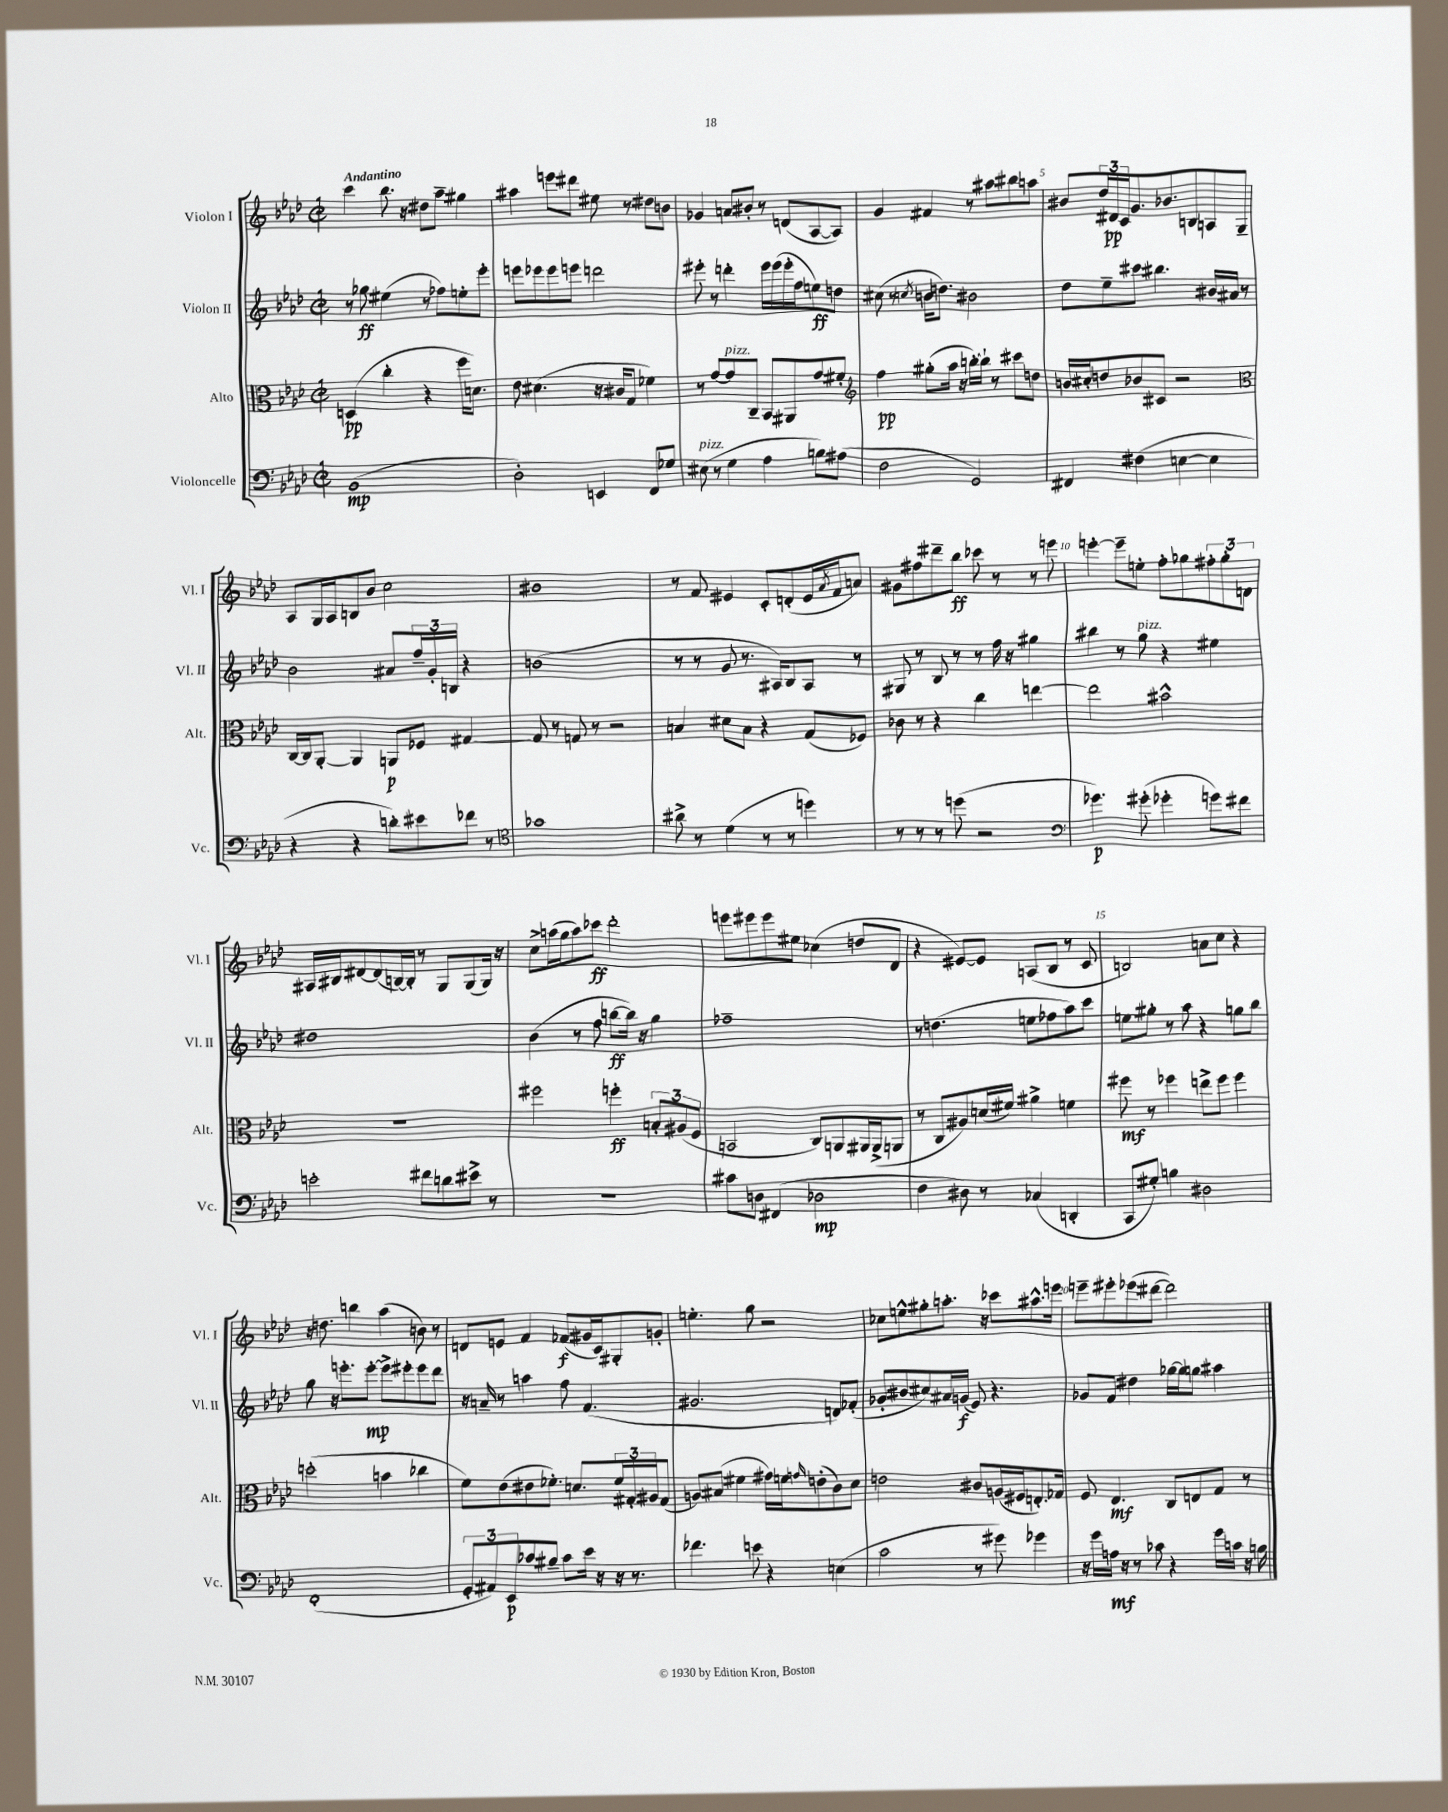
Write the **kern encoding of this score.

**kern	**kern	**kern	**kern
*staff4	*staff3	*staff2	*staff1
*clefF4	*clefC3	*clefG2	*clefG2
*k[b-e-a-d-]	*k[b-e-a-d-]	*k[b-e-a-d-]	*k[b-e-a-d-]
*M2/2	*M2/2	*M2/2	*M2/2
*met(c|)	*met(c|)	*met(c|)	*met(c|)
(1BB-	(4D	8r	4ccc
.	.	8gg-	.
.	4cc'	(4ee#	8.bb-
.	.	.	16r
.	4r	8r	8dd#
.	.	8ff-)	8aa-~
.	16ff	8ee'	4gg#
.	8.d)	.	.
.	.	8eee-'	.
=	=	=	=
2D-')	8e-	8eee	4aa#
.	(4.d#	8eee-	.
.	.	8eee-	8eee
.	.	8eee	8ddd#
4EE	16r	2ddd	8ee#
.	16c#	.	.
.	8G	.	8r
8FF	4f-)	.	8dd#
8G-	.	.	8b
=	=	=	=
(8E#	8r	8eee#'	4g-
8r	[8g	8r	.
4G	8g]	4ddd'	8a
.	8C~	.	8b#'
4A-	8BB-	16eee#	8r
.	.	(16eee#	.
.	8AA#	16eee#'	(8d
.	.	16ff	.
8B)	8g	8ee)	[8A-
(8A#	8f#'	8dd	8A-])
=	=	=	=
*	*clefG2	*	*
2F	4ff	(8cc#	4g
.	.	8r	.
.	.	8qcc	.
.	(8gg#'	16b	4f#
.	.	8.dd)	.
.	16aa-	.	.
.	16r	.	.
2GG)	[16bb')	2b#	8r
.	16bb`]	.	.
.	8r	.	8aa#
.	8ccc#	.	8bb#
.	8dd	.	8aa
=	=	=	=
4FF#	16b	8dd-	8b#
.	16cc#'	.	.
.	8dd	8ee-~	24dd-
.	.	.	24d#
.	.	.	24c
(4F#	8b-	8ccc#	8.g
.	8c#	4.bb#	.
.	.	.	8.b-
[4E	2r	.	.
.	.	.	8B
4E]	.	16b#	8A
.	.	16a#	.
.	.	8r	8G~
=	=	=	=
*	*clefC3	*	*
4r	[16C	2b-	8A-
.	16C]	.	.
.	[8AA-'	.	16G
.	.	.	16A-
4r	4AA-]	.	8B
.	.	.	8b-
8d')	8AA	8a#	2cc
8e#	8F-	24ff~	.
.	.	24g'	.
.	.	24B	.
8f-	[4G#	4r	.
8r	.	.	.
=	=	=	=
*clefC4	*	*	*
1g-	8G#]	(1b	1b#
.	8r	.	.
.	8G	.	.
.	8r	.	.
.	2r	.	.
=	=	=	=
8a#^	4B	8r	8r
8r	.	8r	8f
(4d-	8d#	8g	4e#
.	8B	8.r	.
8r	4r	.	8c'
.	.	16A#)	.
8r	.	8B-	(8d'
4dd)	(8G	8A#	16e#
.	.	.	8qa-
.	.	.	16f
.	8F-)	8r	8a)
=	=	=	=
8r	8c-	8G#	8g#
8r	8r	8r	8ff#
8r	4r	8B-	8ddd#~
(8dd	.	8r	8bb-
2r	4cc	8r	8ccc-
.	.	16ff	8r
.	.	16r	.
.	[4ee	4gg#	8r
.	.	.	8eee
=	=	=	=
*clefF4	*	*	*
4.g-)	2ee]	4bb#	[4eee'
.	.	8r	8eee~]
(8g#'	.	8gg	8ee'
4g-'	2b#^^	4r	8ff'
.	.	.	8gg-
8g)	.	4ee#	12ff#'
.	.	.	12gg-'
8f#	.	.	.
.	.	.	12d
=	=	=	=
2e'	1r	1dd#	16A#
.	.	.	16B#
.	.	.	[8d#
.	.	.	(8d#]
.	.	.	[16B)
.	.	.	16B']
8f#	.	.	8r
8d	.	.	8G
8e#^	.	.	(8G
8r	.	.	16G)
.	.	.	16r
=	=	=	=
1r	2ff#	(4b-	8cc^
.	.	.	(16aa
.	.	.	16gg
.	.	8r	8aa)
.	.	8ff	8ccc-
.	4ff'	[8bb	2ddd-'
.	.	16bb])	.
.	.	16r	.
.	12B'	4gg	.
.	(12A#	.	.
.	12F	.	.
=	=	=	=
8c#	2BB	1ff-~	8eee
8D	.	.	8eee#
(4FF#	.	.	8eee#
.	.	.	8ee#
2D-	8C)	.	(4cc-
.	8AA	.	.
.	16AA#	.	8dd
.	(16AA#^	.	.
.	8AA	.	8d-
=	=	=	=
4F	8r	8r	4r
.	8C	(4.dd	.
8D#)	8A#)	.	[8e#)
8r	(16d	.	8e#]
.	16f#)	.	.
(4C-	4a#^	8ee	(8A
.	.	8ff-	8B-
4DD'	4f	8aa-)	8r
.	.	8ccc	8c
=	=	=	=
8CC	8ff#	8ee	2B)
8G#')	8r	8gg#'	.
4B	4ff-	8r	.
.	.	8aa-	.
2D#	8ee^	4r	8a
.	8ff-	.	8cc
.	4ff-	8gg	4r
.	.	8bb-	.
=	=	=	=
(1FF'	(2dd'	8gg	16r
.	.	.	8.dd
.	.	16r	.
.	.	8.eee'	.
.	.	.	4bb
.	.	[8eee'	.
.	4b	8eee^]	(4aa-
.	.	8eee#'	.
.	4cc-	8eee#	8b)
.	.	8ddd-	8r
=	=	=	=
12GG'	8f)	16r	8d
.	.	16a~	.
12AA#)	.	.	.
.	(8e-	8r	8e
12EE-	.	.	.
8c-	8e#	4aa	4f
8B#~	8.f-')	.	.
8c-	.	8ff	(8f-
.	8.d	.	.
16e-	.	(4.f	16g#
16r	.	.	16c)
16r	24f-	.	8G#'
.	24G#'	.	.
8.r	.	.	.
.	24A#	.	.
.	(8G#	.	8g'
=	=	=	=
4.f-	8A)	2.g#	4.ee'
.	(8B#	.	.
.	4f#	.	.
8e	.	.	8gg
4r	16g#)	.	2r
.	16f	.	.
.	16qqg	.	.
.	(8e'	.	.
(4E	8c)	8d)	.
.	8d-	(8f-'	.
=	=	=	=
2c	2e	8g-'	8cc-
.	.	8b#	8ee^^
.	.	8cc#)	8gg#'
.	.	16a#	8.aa'
.	.	(16g	.
8r	8c#	8e-)	.
.	.	.	16r
8g#)	(16A	4.r	8ccc-
.	16F#	.	.
4g-	8.E')	.	8.aa#^^
.	16G-	.	16eee
=	=	=	=
16r	8F	8g-	8eee~
16g	.	.	.
16A	4.E-	8f	8eee#'
16r	.	.	.
8r	.	4dd#	(8eee-
8c-	.	.	[8ddd#
4r	8C	[16gg-	2ddd#])
.	.	16gg-]	.
.	8E	8gg	.
16g	8G	4aa#	.
16c	.	.	.
16r	8r	.	.
16B	.	.	.
==	==	==	==
*-	*-	*-	*-
